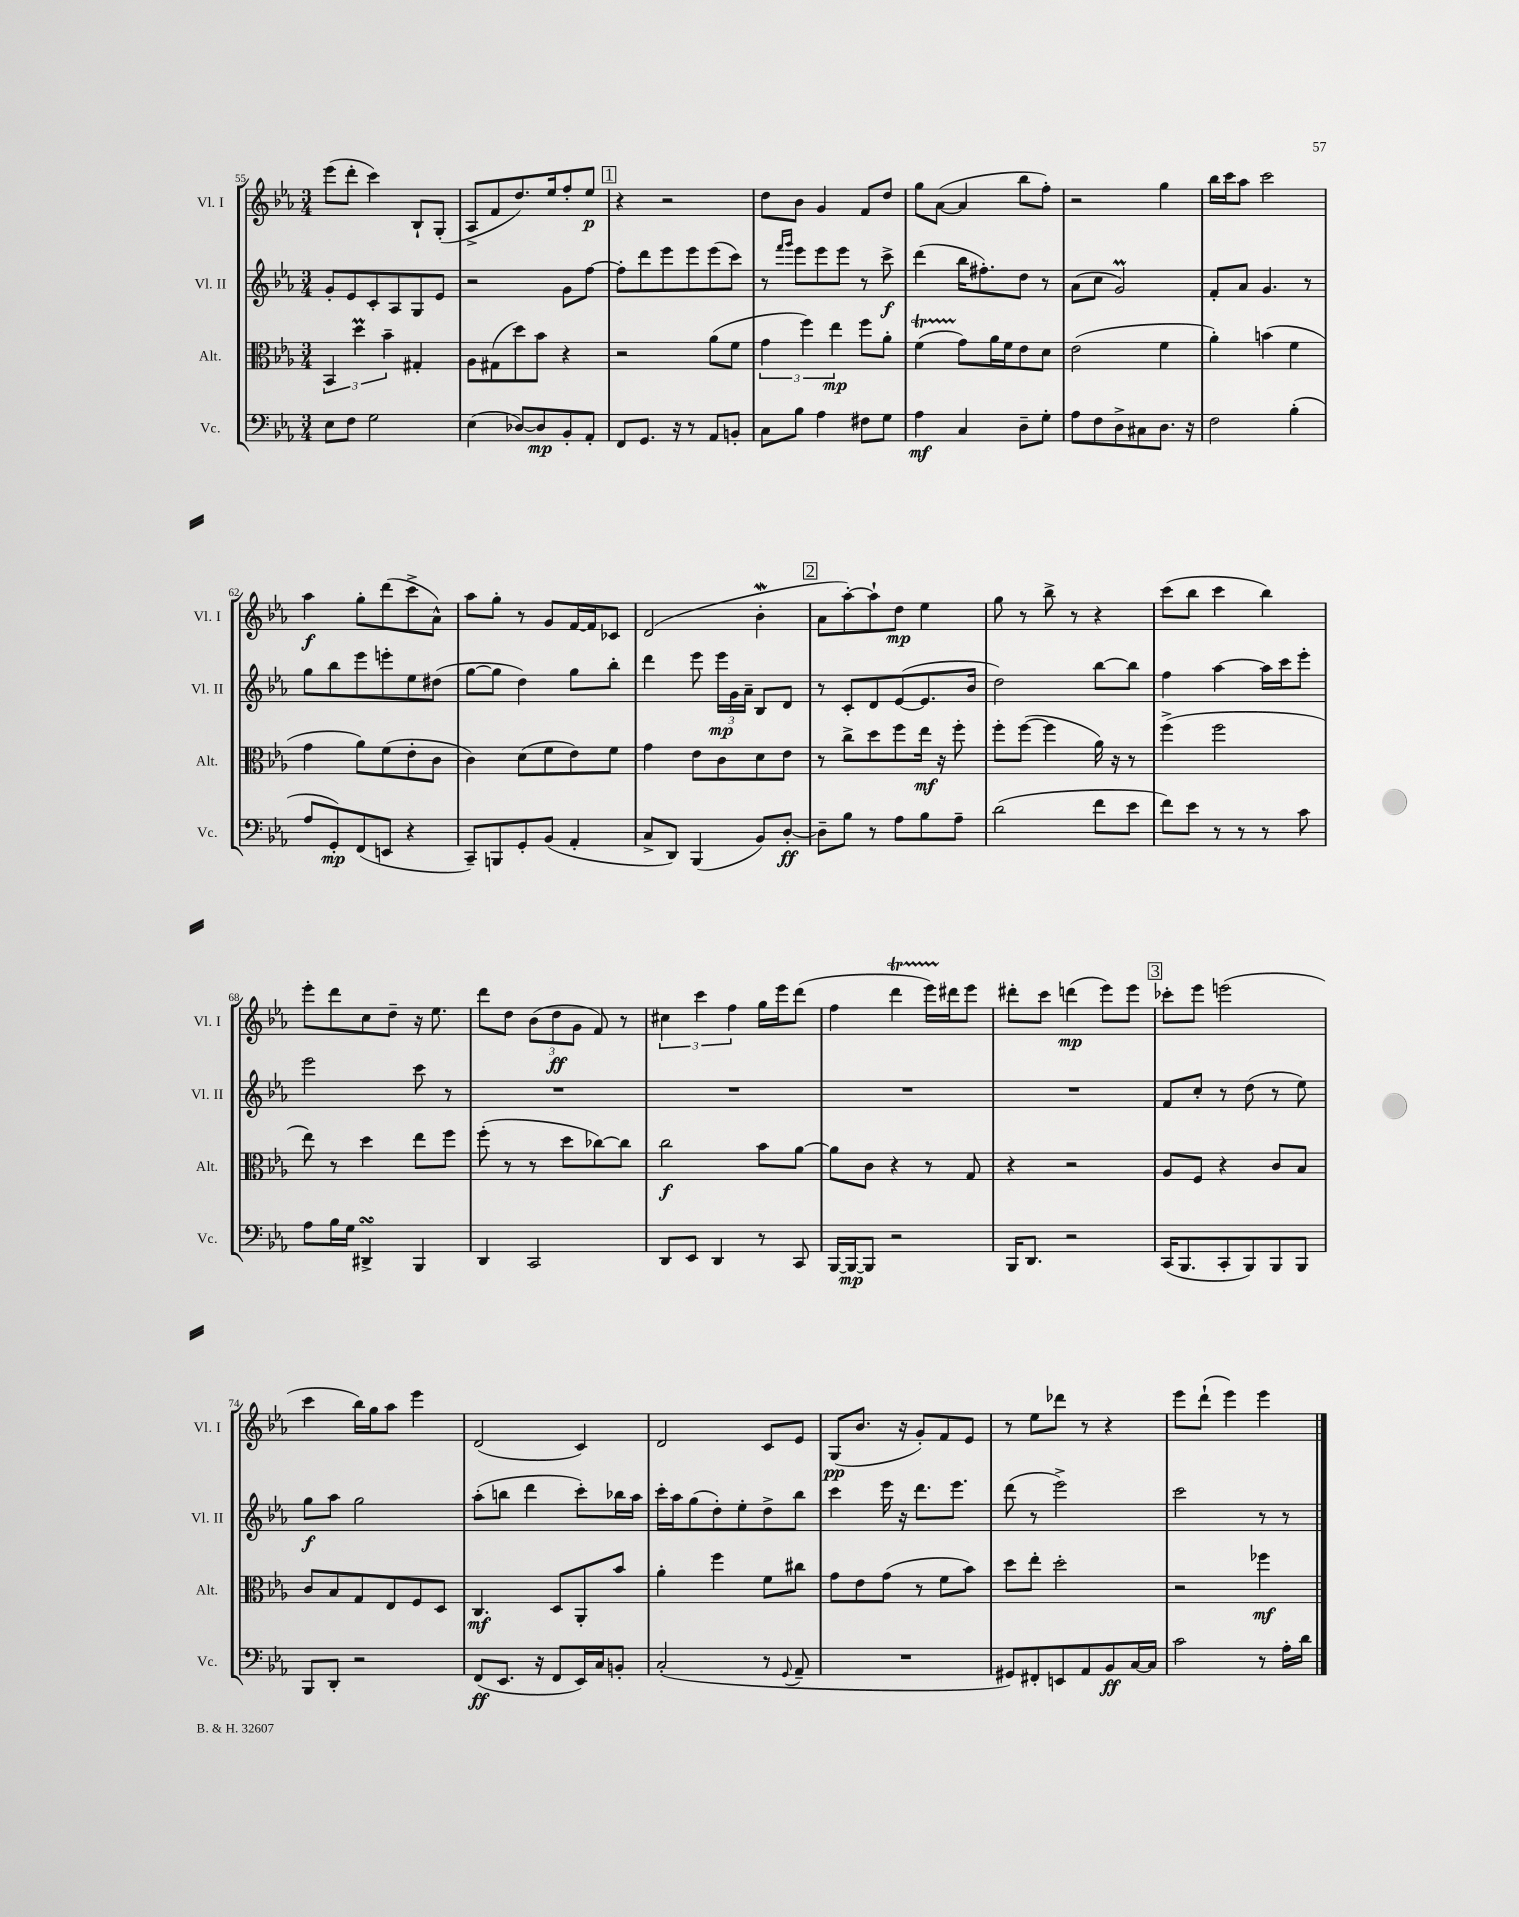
<<
\new StaffGroup <<
\new Staff = "s0" \with { instrumentName = "Vl. I" shortInstrumentName = "Vl. I" } {
    \clef treble \key ees \major \numericTimeSignature \time 3/4
    \autoBeamOff ees'''8[( d'''8]-. c'''4) bes8[-! g8]-.( |
    aes8[-> f'8 d''8.) ees''16 f''8-. ees''8]\p |
    \mark \markup { \box "1" } r4 r2 |
    d''8[ bes'8] g'4 f'8[ d''8] |
    g''8[ aes'8]~( aes'4 bes''8[ f''8]-.) |
    r2 g''4 |
    bes''16[ c'''16 aes''8] c'''2 |
    aes''4\f g''8[-. d'''8( c'''8-> aes'8]-^) |
    aes''8[ g''8]-. r8 g'8[ f'16~ f'16 ces'8] |
    d'2( bes'4-.\mordent |
    \mark \markup { \box "2" } aes'8[ aes''8~-.) aes''8-! d''8]\mp ees''4 |
    g''8 r8 bes''8-> r8 r4 |
    c'''8[( bes''8] c'''4 bes''4) |
    ees'''8[-. d'''8 c''8 d''8]-- r16 ees''8. |
    d'''8[ d''8] \tuplet 3/2 { bes'8[( d''8\ff g'8] } f'8) r8 |
    \tuplet 3/2 { cis''4 c'''4 f''4 } g''16[ ees'''16 d'''8]( |
    f''4 d'''4\startTrillSpan ees'''16[) dis'''16\stopTrillSpan ees'''8] |
    dis'''8[-. c'''8] d'''4\mp( ees'''8[) ees'''8] |
    \mark \markup { \box "3" } ces'''8[-. ees'''8] e'''2( |
    c'''4 bes''16[) g''16 aes''8] ees'''4 |
    d'2( c'4) |
    d'2 c'8[ ees'8] |
    g8[\pp( bes'8.] r16 g'8[-.) f'8 ees'8] |
    r8 ees''8[ des'''8] r8 r4 |
    ees'''8[ d'''8]-!( ees'''4) ees'''4 \bar "|." |
}
\new Staff = "s1" \with { instrumentName = "Vl. II" shortInstrumentName = "Vl. II" } {
    \clef treble \key ees \major \numericTimeSignature \time 3/4
    \autoBeamOff g'8[-. ees'8 c'8-. aes8 g8 ees'8] |
    r2 g'8[ f''8]~ |
    \mark \markup { \box "1" } f''8[-. d'''8 ees'''8 ees'''8 ees'''8( c'''8]) |
    r8 \grace { f'''16[ g'''16] } ees'''8[ ees'''8 ees'''8] r8 c'''8->\f |
    d'''4( bes''16[ fis''8.-.) d''8] r8 |
    aes'8[( c''8] g'2\prall) |
    f'8[-. aes'8] g'4. r8 |
    g''8[ bes''8 ees'''8 e'''8-. ees''8 dis''8]( |
    g''8[~ g''8] d''4) g''8[ bes''8]-. |
    d'''4 ees'''8 \tuplet 3/2 { ees'''16[\mp g'16 aes'16]-- } bes8[ d'8] |
    \mark \markup { \box "2" } r8 c'8[-. d'8 ees'8~( ees'8. bes'16] |
    d''2) bes''8[~ bes''8] |
    f''4 aes''4~ aes''16[ c'''16 ees'''8]-. |
    ees'''2 c'''8 r8 |
    R2. |
    R2. |
    R2. |
    R2. |
    \mark \markup { \box "3" } f'8[ c''8]-. r8 d''8( r8 ees''8) |
    g''8[\f aes''8] g''2 |
    aes''8[-.( b''8] d'''4 c'''8[-.) bes''16 aes''16] |
    c'''16[-. aes''16 g''8( d''8-.) ees''8-. d''8-> bes''8] |
    c'''4 ees'''16 r16 d'''8.[ ees'''8.] |
    d'''8( r8 ees'''2->) |
    c'''2 r8 r8 \bar "|." |
}
\new Staff = "s2" \with { instrumentName = "Alt." shortInstrumentName = "Alt." } {
    \clef alto \key ees \major \numericTimeSignature \time 3/4
    \autoBeamOff \tuplet 3/2 { bes,4 d''4\prall bes'4-- } gis4-. |
    aes8[ gis8( d''8) bes'8] r4 |
    \mark \markup { \box "1" } r2 aes'8[( f'8] |
    \tuplet 3/2 { g'4 f''4) ees''4\mp } f''8[ aes'8]-. |
    f'4\startTrillSpan( g'8[\stopTrillSpan) aes'16 f'16 ees'8 d'8] |
    ees'2( f'4 |
    aes'4-.) b'4( f'4 |
    g'4 aes'8[) f'8( ees'8-. c'8] |
    c'4) d'8[( f'8 ees'8) f'8] |
    g'4 ees'8[ c'8 d'8 ees'8] |
    \mark \markup { \box "2" } r8 c''8[-> d''8 f''8 ees''16]\mf r16 f''8-. |
    f''8[-. f''8]~( f''4 aes'16) r16 r8 |
    f''4->( f''2 |
    ees''8) r8 d''4 ees''8[ f''8] |
    f''8-.( r8 r8 d''8[ ces''8~) ces''8] |
    c''2\f bes'8[ aes'8]~ |
    aes'8[ c'8] r4 r8 g8 |
    r4 r2 |
    \mark \markup { \box "3" } aes8[ f8] r4 c'8[ bes8] |
    c'8[ bes8 g8 ees8 f8 d8] |
    c4.\mf d8[ aes,8-. bes'8] |
    aes'4-. f''4 f'8[ cis''8] |
    g'8[ ees'8 g'8]( r8 f'8[ bes'8]) |
    d''8[ ees''8]-. d''2-. |
    r2 fes''4\mf \bar "|." |
}
\new Staff = "s3" \with { instrumentName = "Vc." shortInstrumentName = "Vc." } {
    \clef bass \key ees \major \numericTimeSignature \time 3/4
    \autoBeamOff ees8[ f8] g2 |
    ees4( des8[~) des8\mp bes,8-. aes,8]-. |
    \mark \markup { \box "1" } f,8[ g,8.] r16 r8 aes,8[ b,8]-. |
    c8[ bes8] aes4 fis8[ g8] |
    aes4\mf c4 d8[-- g8]-. |
    aes8[ f8 d8-> cis8 d8.] r16 |
    f2 bes4-.( |
    aes8[ g,8-.\mp) f,8( e,8] r4 |
    c,8[--) b,,8 g,8-. bes,8]( aes,4-. |
    c8[-> d,8]) bes,,4( bes,8[) d8]~-.\ff |
    \mark \markup { \box "2" } d8[-- bes8] r8 aes8[ bes8 aes8]-- |
    d'2( f'8[ ees'8] |
    f'8[) ees'8] r8 r8 r8 c'8 |
    aes8[ bes16 g16] dis,4->\turn bes,,4 |
    d,4 c,2 |
    d,8[ ees,8] d,4 r8 c,8 |
    bes,,16[~ bes,,16~\mp bes,,8] r2 |
    bes,,16[ d,8.] r2 |
    \mark \markup { \box "3" } c,16[( bes,,8. c,8-. bes,,8) bes,,8 bes,,8] |
    bes,,8[ d,8]-. r2 |
    f,8[\ff( ees,8.] r16 f,8[ ees,16) c16 b,8]-. |
    c2-.( r8 \appoggiatura { g,8 } aes,8-- |
    R2. |
    gis,8[) fis,8-. e,8 aes,8 bes,8\ff c16~ c16] |
    c'2 r8 aes16[-. d'16] \bar "|." |
}
>>
>>
\layout { \context { \Score currentBarNumber = #55 } }
